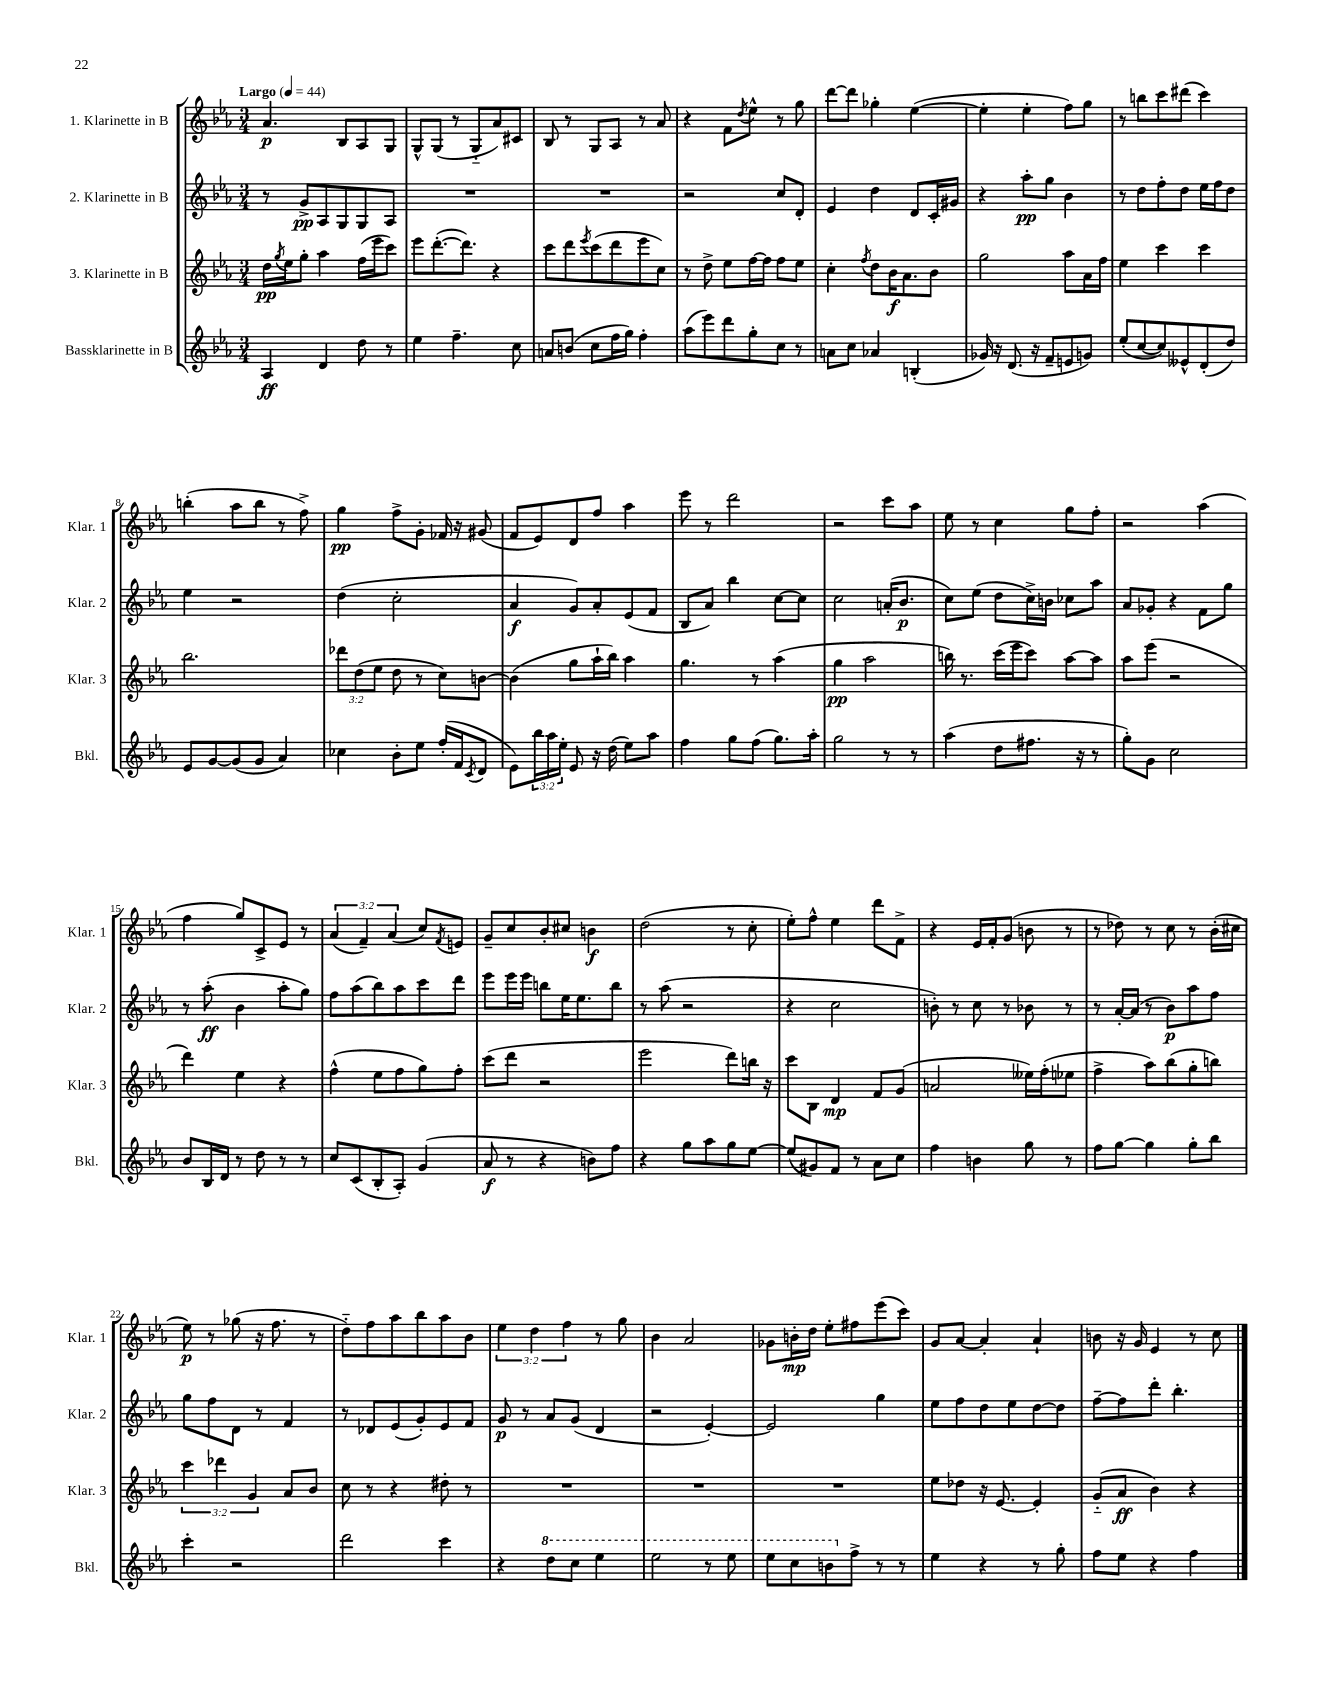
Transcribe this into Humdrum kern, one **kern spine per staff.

**kern	**kern	**kern	**kern
*staff4	*staff3	*staff2	*staff1
*clefG2	*clefG2	*clefG2	*clefG2
*k[b-e-a-]	*k[b-e-a-]	*k[b-e-a-]	*k[b-e-a-]
*M3/4	*M3/4	*M3/4	*M3/4
*MM44	*MM44	*MM44	*MM44
4A-/	16dd\LL	8r	4.a-/
.	8qgg/	.	.
.	16ee-\J	.	.
.	8gg'\J	8g^/L	.
4d/	4aa-\	8A-/	.
.	.	8G/	8B-/L
8dd\	(16ff\LL	8G/	8A-/
.	16eee-\J	.	.
8r	8ccc\J)	8A-/J	8G/J
=	=	=	=
4ee-\	8eee-\L	2.r	8G^^/L
.	([8.ddd'\	.	(8G/J
4.ff~\	.	.	8r
.	8.ddd\]J)	.	.
.	.	.	8G'~/L
.	4r	.	8a-/)
8cc\	.	.	8c#/J
=	=	=	=
8a/L	8ccc\L	2.r	8B-/
(8b/J	8ddd\	.	8r
.	8qeee-/	.	.
8cc\L	(8ccc\	.	8G/L
16ff\L	8ddd\	.	8A-/J
16gg\JJ)	.	.	.
4ff'\	8eee-\	.	8r
.	8cc\J)	.	8a-/
=	=	=	=
(8aa-\L	8r	2r	4r
8eee-\)	8dd^\	.	.
8ddd\	8ee-\L	.	8f\L
.	.	.	8qdd/
8gg'\	[16ff\L	.	8ee-^^\J
.	16ff\]JJ	.	.
8cc\J	8ff\L	8cc/L	8r
8r	8ee-\J	8d'/J	8gg\
=	=	=	=
8a\L	4cc'\	4e-/	[8ddd\L
8cc\J	.	.	8ddd\]J
.	8qff/	.	.
4a-/	8dd\L	4dd\	4gg-'\
.	16b-\K	.	.
.	8.a-\	.	.
(4B'/	.	8d/L	([4ee-\
.	8b-\J	16c'/L	.
.	.	16g#/JJ	.
=	=	=	=
16g-/)	2gg\	4r	4ee-'\]
16r	.	.	.
(8.d/	.	.	.
.	.	8aa-'\L	4ee-'\
16r	.	.	.
8f~/L	.	8gg\J	.
8e/	8aa-\L	4b-\	8ff\L)
8g/J)	16a-\L	.	8gg\J
.	16ff\JJ	.	.
=	=	=	=
(8ee-'/L	4ee-\	8r	8r
[8cc/	.	8dd\L	8bb\L
8cc/])	4ccc\	8ff'\	8ccc\
8e--^^/	.	8dd\J	(8ddd#\J
(8d'/	4ccc\	16ee-\LL	4ccc\)
.	.	16ff\J	.
8dd/J)	.	8dd\J	.
=	=	=	=
8e-/L	2.bb-\	4ee-\	(4bb'\
[8g/	.	.	.
(8g/]	.	2r	8aa-\L
8g/J	.	.	8bb\J
4a-/)	.	.	8r
.	.	.	8ff^\)
=	=	=	=
4cc-\	12ddd-\L	(4dd\	4gg\
.	(12dd\	.	.
.	12ee-\J	.	.
8b-'\L	8dd\	2cc'\	8ff^\L
8ee-\J	8r	.	8g'\J
(16ff'/LL	8cc\L)	.	16f-/
16f/J	.	.	16r
8qc/	.	.	.
8d/J	[8b\J	.	(8g#/
=	=	=	=
8e-\L)	(4b\]	4a-/	8f/L
24bb-\L	.	.	8e-/)
24aa-\	.	.	.
24ee-'\JJ	.	.	.
8e-/	8gg\L	8g/L)	8d/
16r	16aa-`\L	8a-'/	8ff/J
(16dd\	16bb-\JJ)	.	.
8ee-\L)	4aa-\	(8e-/	4aa-\
8aa-\J	.	8f/J	.
=	=	=	=
4ff\	4.gg\	8B-/L	8eee-\
.	.	8a-/J)	8r
8gg\L	.	4bb-\	2ddd\
(8ff\J	8r	.	.
8.gg\L)	(4aa-\	[8cc\L	.
.	.	8cc\]J	.
16aa-'\Jk	.	.	.
=	=	=	=
2gg\	4gg\	2cc\	2r
.	2aa-\	.	.
8r	.	(16a'/LK	8ccc\L
.	.	8.b-/J	.
8r	.	.	8aa-\J
=	=	=	=
(4aa-\	16bb\)	8cc\L)	8ee-\
.	8.r	.	.
.	.	(8ee-\J	8r
8dd\L	(16ccc\LL	8dd\L	4cc\
.	16eee-\J	.	.
8.ff#\J	8ccc\J)	16cc^\L)	.
.	.	16b\JJ	.
.	[8aa-\L	8cc-\L	8gg\L
16r	.	.	.
8r	8aa-\]J	8aa-\J	8ff'\J
=	=	=	=
8gg'\L)	8aa-\L	8a-/L	2r
8g\J	(8eee-\J	8g-'/J	.
2cc\	2r	4r	.
.	.	8f\L	(4aa-\
.	.	8gg\J	.
=	=	=	=
8b-/L	4ddd\)	8r	4ff\
16B-/L	.	(8aa-'\	.
16d/JJ	.	.	.
8r	4ee-\	4b-\	8gg/L)
8dd\	.	.	8c^/
8r	4r	8aa-'\L	8e-/J
8r	.	8gg\J)	8r
=	=	=	=
8cc/L	(4ff^^\	8ff\L	(6a-/
(8c/	.	(8aa-\	.
.	.	.	6f~/)
8B-'/	8ee-\L	8bb-\)	.
.	.	.	(6a-/
8A-'/J)	8ff\	8aa-\	.
(4g/	8gg\)	8ccc\	8cc/L)
.	.	.	8qf/
.	8ff'\J	8ddd\J	8e/J
=	=	=	=
8a-/	(8ccc\L	8eee-\L	8g~/L
8r	8ddd\J	16eee-\L	8cc/
.	.	16eee-\JJ	.
4r	2r	8bb\L	8b-'/
.	.	16ee-\K	8cc#/J
.	.	8.ee-\	.
8b\L)	.	.	4b\
8ff\J	.	8bb\J	.
=	=	=	=
4r	2eee-\	8r	(2dd\
.	.	(8aa-\	.
8gg\L	.	2r	.
8aa-\	.	.	.
8gg\	8ddd\L)	.	8r
[8ee-\J	16bb\Jk	.	8cc'\
.	16r	.	.
=	=	=	=
(8ee-/]L	8ccc\L	4r	8ee-'\L)
8g#/)	8B-\J	.	8ff^^\J
8f/J	4d/	2cc\	4ee-\
8r	.	.	.
8a-\L	8f/L	.	8ddd\L
8cc\J	(8g/J	.	8f^\J
=	=	=	=
4ff\	2a/	8b'\)	4r
.	.	8r	.
4b\	.	8cc\	16e-/LL
.	.	.	16f'/J
.	.	8r	(8g/J
8gg\	16ee--\LL)	8b-\	8b\
.	(16ff'\J	.	.
8r	8ee-\J	8r	8r
=	=	=	=
8ff\L	4ff^\	8r	8r
[8gg\J	.	[16a-'/LL	8dd-\)
.	.	(16a-/]JJ	.
4gg\]	8aa-\L)	8r	8r
.	(8bb-\	8b-\L)	8cc\
8gg'\L	8gg'\	8aa-\	8r
8bb-\J	8bb\J)	8ff\J	(16b-'\LL
.	.	.	16cc#\JJ
=	=	=	=
4ccc'\	6ccc\	8gg\L	8ee-\)
.	.	8ff\	8r
.	6ddd-\	.	.
2r	.	8d\J	(8gg-\
.	6g/	.	.
.	.	8r	16r
.	.	.	8.ff\
.	8a-/L	4f/	.
.	8b-/J	.	8r
=	=	=	=
2ddd\	8cc\	8r	8dd'~\L)
.	8r	8d-/L	8ff\
.	4r	(8e-/	8aa-\
.	.	8g'/)	8bb-\
4ccc\	8dd#'\	8e-/	8aa-\
.	8r	8f/J	8b-\J
=	=	=	=
4r	2.r	8g/	6ee-\
.	.	8r	.
.	.	.	6dd\
8ddd\L	.	8a-/L	.
.	.	.	6ff\
8ccc\J	.	(8g/J	.
4eee-\	.	4d/	8r
.	.	.	8gg\
=	=	=	=
2eee-\	2.r	2r	4b-\
.	.	.	2a-/
8r	.	[4e-'/)	.
8eee-\	.	.	.
=	=	=	=
8eee-\L	2.r	2e-/]	8g-\L
8ccc\	.	.	16b'\L
.	.	.	16dd\JJ
8bb\	.	.	8ee-'\L
8ff^\J	.	.	8ff#\
8r	.	4gg\	(8eee-\
8r	.	.	8ccc\J)
=	=	=	=
4ee-\	8ee-\L	8ee-\L	8g/L
.	8dd-\J	8ff\	[8a-/J
4r	16r	8dd\	4a-'/]
.	[8.e-/	.	.
.	.	8ee-\	.
8r	4e-'/]	[8dd\	4a-`/
8gg'\	.	8dd\]J	.
=	=	=	=
8ff\L	(8g'~/L	[8ff~\L	8b\
8ee-\J	8a-/J	8ff\]	16r
.	.	.	16g/
4r	4b-\)	8ddd'\J	4e-/
.	.	4.bb-'\	.
4ff\	4r	.	8r
.	.	.	8cc\
==	==	==	==
*-	*-	*-	*-
